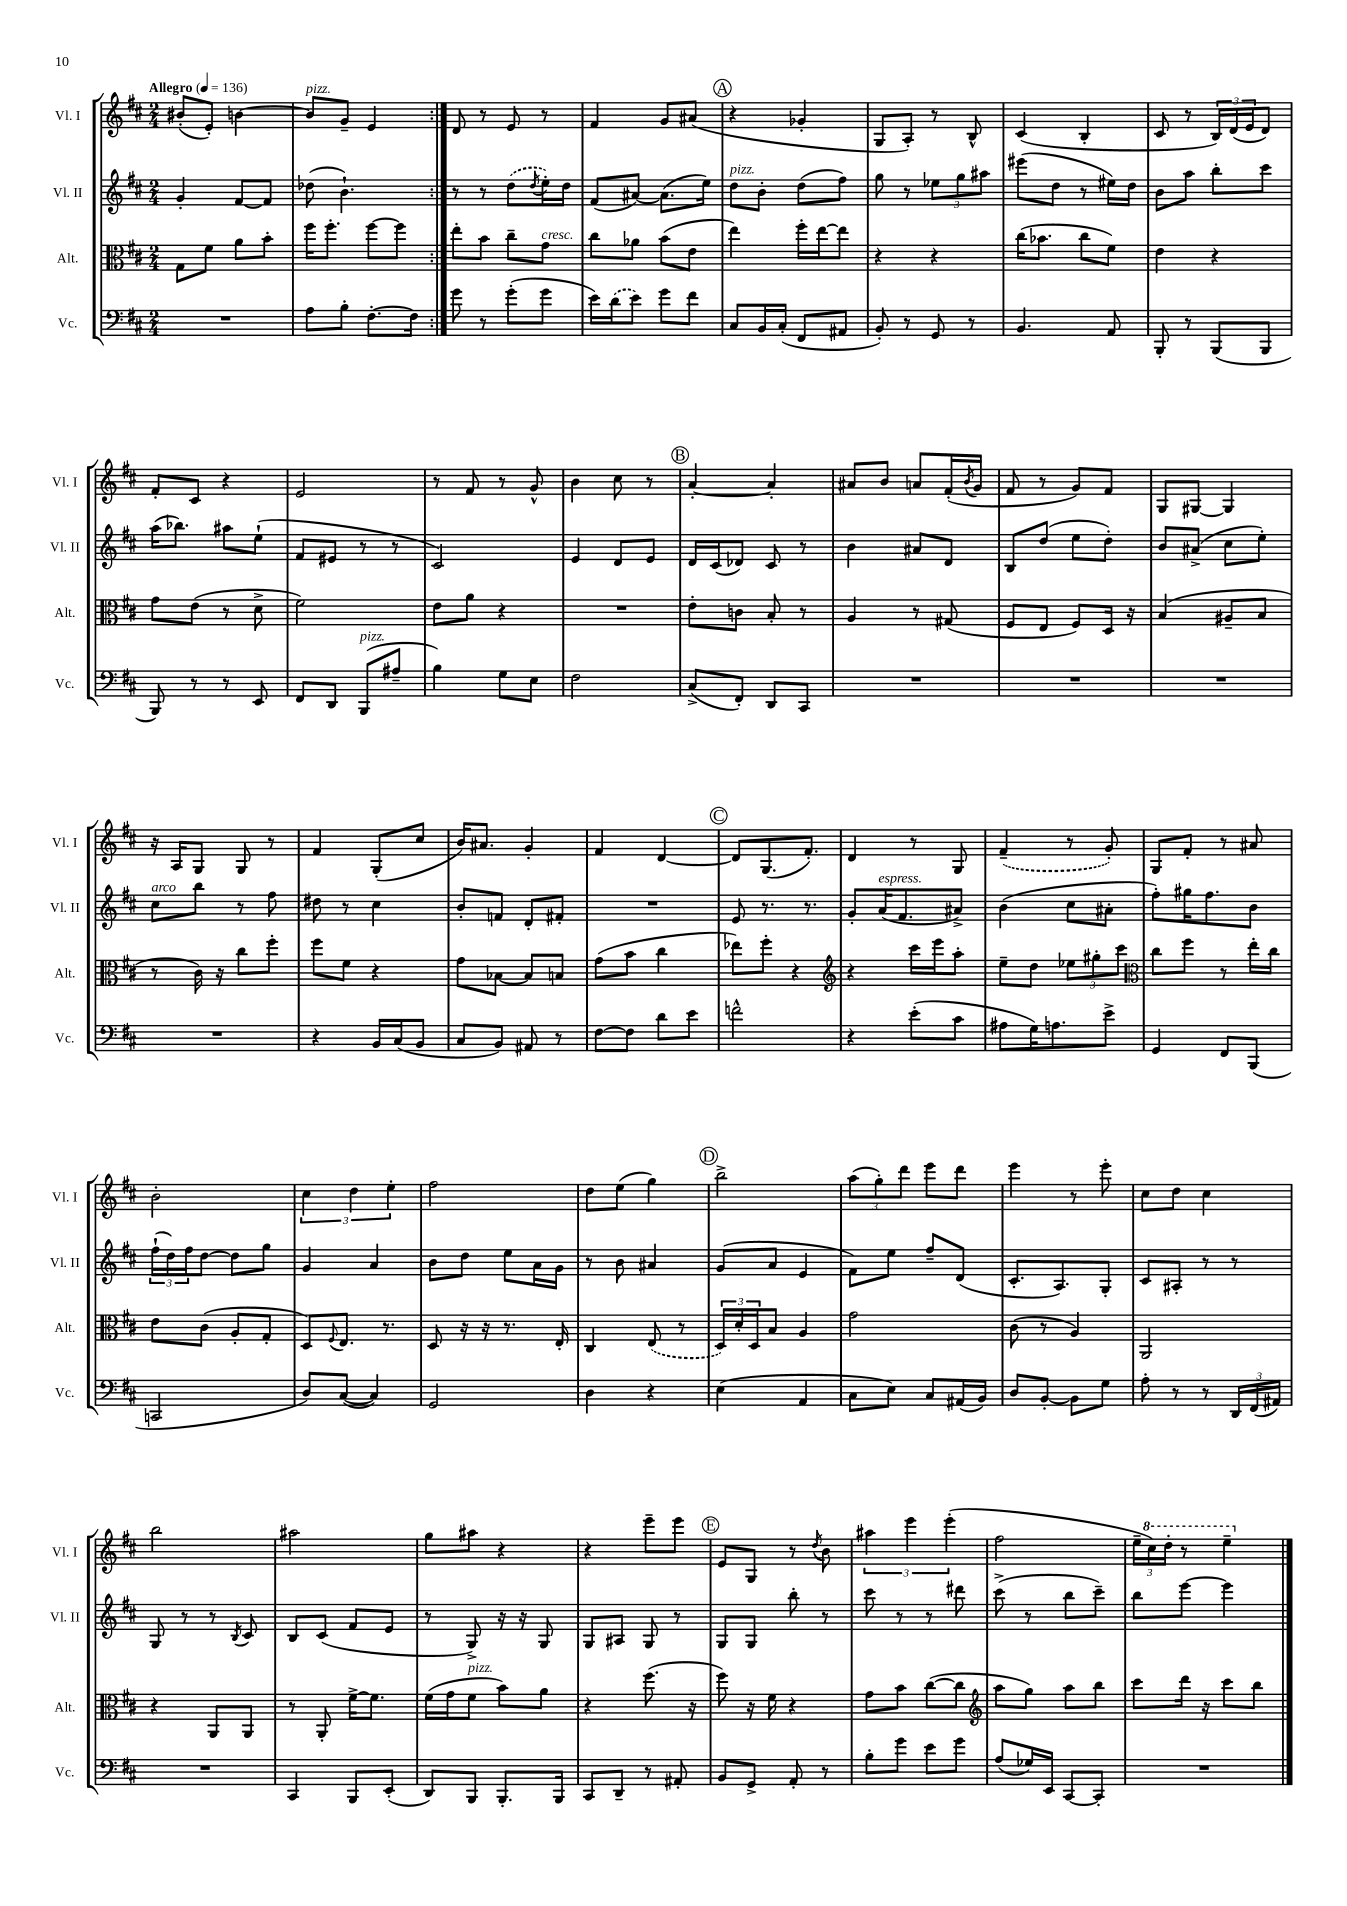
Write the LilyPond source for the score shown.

<<
\new StaffGroup <<
\new Staff = "s0" \with { instrumentName = "Vl. I" shortInstrumentName = "Vl. I" } {
    \clef treble \key d \major \numericTimeSignature \time 2/4 \tempo "Allegro" 4 = 136
    \repeat volta 2 { bis'8-.( e'8-.) b'4~ |
    b'8^\markup { \italic "pizz." } g'8-- e'4 | }
    d'8 r8 e'8 r8 |
    fis'4 g'8 ais'8( |
    \mark \markup { \circle "A" } r4 ges'4-. |
    g8 a8-.) r8 b8-^ |
    cis'4( b4-. |
    cis'8 r8 \tuplet 3/2 { b16) d'16( e'16 } d'8) |
    fis'8-. cis'8 r4 |
    e'2 |
    r8 fis'8 r8 g'8-^ |
    b'4 cis''8 r8 |
    \mark \markup { \circle "B" } a'4~-. a'4-. |
    ais'8 b'8 a'8 fis'16-.( \acciaccatura { b'8 } g'16 |
    fis'8 r8 g'8) fis'8 |
    g8 gis8~ gis4 |
    r16 a16 g8 g8 r8 |
    fis'4 g8-.( cis''8 |
    b'16) ais'8. g'4-. |
    fis'4 d'4~ |
    \mark \markup { \circle "C" } d'8 g8.( fis'8.-.) |
    d'4 r8 g8 |
    \once \slurDashed fis'4--( r8 g'8-.) |
    g8 fis'8-. r8 ais'8 |
    b'2-. |
    \tuplet 3/2 { cis''4 d''4 e''4-. } |
    fis''2 |
    d''8 e''8( g''4) |
    \mark \markup { \circle "D" } b''2-> |
    \tuplet 3/2 { a''8( g''8-.) d'''8 } e'''8 d'''8 |
    e'''4 r8 e'''8-. |
    cis''8 d''8 cis''4 |
    b''2 |
    ais''2 |
    g''8 ais''8 r4 |
    r4 e'''8-- e'''8 |
    \mark \markup { \circle "E" } e'8 g8 r8 \acciaccatura { d''8 } b'8 |
    \tuplet 3/2 { ais''4 e'''4 e'''4-.( } |
    fis''2 |
    \tuplet 3/2 { e''16-- \ottava #1 cis'''16) d'''16-. } r8 e'''4-- \ottava #0 \bar "|." |
}
\new Staff = "s1" \with { instrumentName = "Vl. II" shortInstrumentName = "Vl. II" } {
    \clef treble \key d \major \numericTimeSignature \time 2/4
    \repeat volta 2 { g'4-. fis'8~ fis'8 |
    des''8( b'4.-!) | }
    r8 r8 \once \slurDashed d''8( \acciaccatura { d''8 } e''16-.) d''16 |
    fis'8( ais'8~) ais'8.( e''16) |
    \mark \markup { \circle "A" } d''8^\markup { \italic "pizz." } b'8-. d''8( fis''8) |
    g''8 r8 \tuplet 3/2 { ees''8 g''8 ais''8 } |
    eis'''8( d''8 r8 eis''16) d''16 |
    b'8 a''8 b''8-. cis'''8 |
    a''16( bes''8.) ais''8 e''8-!( |
    fis'8 eis'8 r8 r8 |
    cis'2) |
    e'4 d'8 e'8 |
    \mark \markup { \circle "B" } d'16 cis'16( des'8) cis'8 r8 |
    b'4 ais'8 d'8 |
    b8 d''8( e''8 d''8-.) |
    b'8 ais'8->( cis''8 e''8-.) |
    cis''8^\markup { \italic "arco" } b''8 r8 fis''8 |
    dis''8 r8 cis''4 |
    b'8-. f'8 d'8-. fis'8-. |
    R2 |
    \mark \markup { \circle "C" } e'8 r8. r8. |
    g'8-. a'16^\markup { \italic "espress." }( fis'8. ais'8->) |
    b'4( cis''8 ais'8-. |
    fis''8-.) gis''16 fis''8. b'8 |
    \tuplet 3/2 { fis''16-!( d''16) fis''16 } d''8~ d''8 g''8 |
    g'4 a'4 |
    b'8 d''8 e''8 a'16 g'16 |
    r8 b'8 ais'4 |
    \mark \markup { \circle "D" } g'8( a'8 e'4 |
    fis'8) e''8 fis''8-- d'8( |
    cis'8.-. a8.) g8-. |
    cis'8 ais8-. r8 r8 |
    g8 r8 r8 \acciaccatura { b8 } cis'8 |
    b8 cis'8( fis'8 e'8 |
    r8 g8->) r16 r16 g8 |
    g8 ais8 g8 r8 |
    \mark \markup { \circle "E" } g8 g8 b''8-. r8 |
    cis'''8 r8 r8 dis'''8 |
    cis'''8->( r8 b''8 cis'''8--) |
    b''8 e'''8~ e'''4 \bar "|." |
}
\new Staff = "s2" \with { instrumentName = "Alt." shortInstrumentName = "Alt." } {
    \clef alto \key d \major \numericTimeSignature \time 2/4
    \repeat volta 2 { g8 fis'8 a'8 b'8-. |
    fis''16 fis''8.-. fis''8~ fis''8 | }
    e''8-. b'8 cis''8-- g'8^\markup { \italic "cresc." } |
    cis''8 aes'8 b'8( e'8 |
    \mark \markup { \circle "A" } e''4) fis''16-. e''16~ e''8 |
    r4 r4 |
    cis''16( bes'8. cis''8 fis'8) |
    e'4 r4 |
    g'8 e'8( r8 d'8-> |
    fis'2) |
    e'8 a'8 r4 |
    R2 |
    \mark \markup { \circle "B" } e'8-. c'8 b8-. r8 |
    a4 r8 gis8( |
    fis8 e8 fis8) d16 r16 |
    b4( ais8-- b8 |
    r8 cis'16) r16 cis''8 fis''8-. |
    fis''8 fis'8 r4 |
    g'8 bes8~ bes8 b8 |
    g'8( b'8 cis''4 |
    \mark \markup { \circle "C" } ees''8) fis''8-. r4 |
    \clef treble r4 cis'''16 e'''16 a''8-. |
    e''8-- d''8 \tuplet 3/2 { ees''8 gis''8-. cis'''8 } |
    \clef alto cis''8 fis''8 r8 e''16-. cis''16 |
    e'8 cis'8( a8-. g8-. |
    d8) \appoggiatura { fis8 } e8. r8. |
    d8 r16 r16 r8. e16-. |
    cis4 \once \slurDashed e8( r8 |
    \mark \markup { \circle "D" } \tuplet 3/2 { d16) d'16-. d16 } b8 a4 |
    g'2 |
    cis'8( r8 a4) |
    a,2 |
    r4 a,8 a,8 |
    r8 a,8-. fis'16~-> fis'8. |
    fis'16( g'16 fis'8^\markup { \italic "pizz." } b'8) a'8 |
    r4 fis''8.( r16 |
    \mark \markup { \circle "E" } fis''8) r16 fis'16 r4 |
    g'8 b'8 cis''8~( cis''8 |
    \clef treble a''8 g''8) a''8 b''8 |
    cis'''8 d'''16 r16 cis'''8 b''8 \bar "|." |
}
\new Staff = "s3" \with { instrumentName = "Vc." shortInstrumentName = "Vc." } {
    \clef bass \key d \major \numericTimeSignature \time 2/4
    \repeat volta 2 { R2 |
    a8 b8-. fis8.~-. fis16 | }
    g'8 r8 g'8-.( g'8 |
    e'16) \once \slurDashed d'16( e'8) g'8 fis'8 |
    \mark \markup { \circle "A" } cis8 b,16 cis16-.( fis,8 ais,8 |
    b,8-.) r8 g,8 r8 |
    b,4. a,8 |
    b,,8-. r8 b,,8( b,,8 |
    b,,8) r8 r8 e,8 |
    fis,8 d,8 b,,8^\markup { \italic "pizz." }( ais8-- |
    b4) g8 e8 |
    fis2 |
    \mark \markup { \circle "B" } cis8->( fis,8-.) d,8 cis,8 |
    R2 |
    R2 |
    R2 |
    R2 |
    r4 b,16 cis16( b,8 |
    cis8 b,8) ais,8 r8 |
    fis8~ fis8 d'8 e'8 |
    \mark \markup { \circle "C" } f'2-^ |
    r4 e'8-.( cis'8 |
    ais8 g16) a8. e'8-> |
    g,4 fis,8 b,,8( |
    c,2 |
    d8) cis8~( cis4) |
    g,2 |
    d4 r4 |
    \mark \markup { \circle "D" } e4( a,4 |
    cis8 e8) cis8 ais,16( b,16) |
    d8 b,8~-. b,8 g8 |
    a8-. r8 r8 \tuplet 3/2 { d,16 fis,16( ais,16) } |
    R2 |
    cis,4 b,,8 e,8-.( |
    d,8) b,,8 b,,8.-. b,,16 |
    cis,8 d,8-- r8 ais,8-. |
    \mark \markup { \circle "E" } b,8 g,8-> a,8-. r8 |
    b8-. g'8 e'8 g'8 |
    a8( ges16) e,16 cis,8~ cis,8-. |
    R2 \bar "|." |
}
>>
>>
\layout { \context { \Score \remove "Bar_number_engraver" } }
